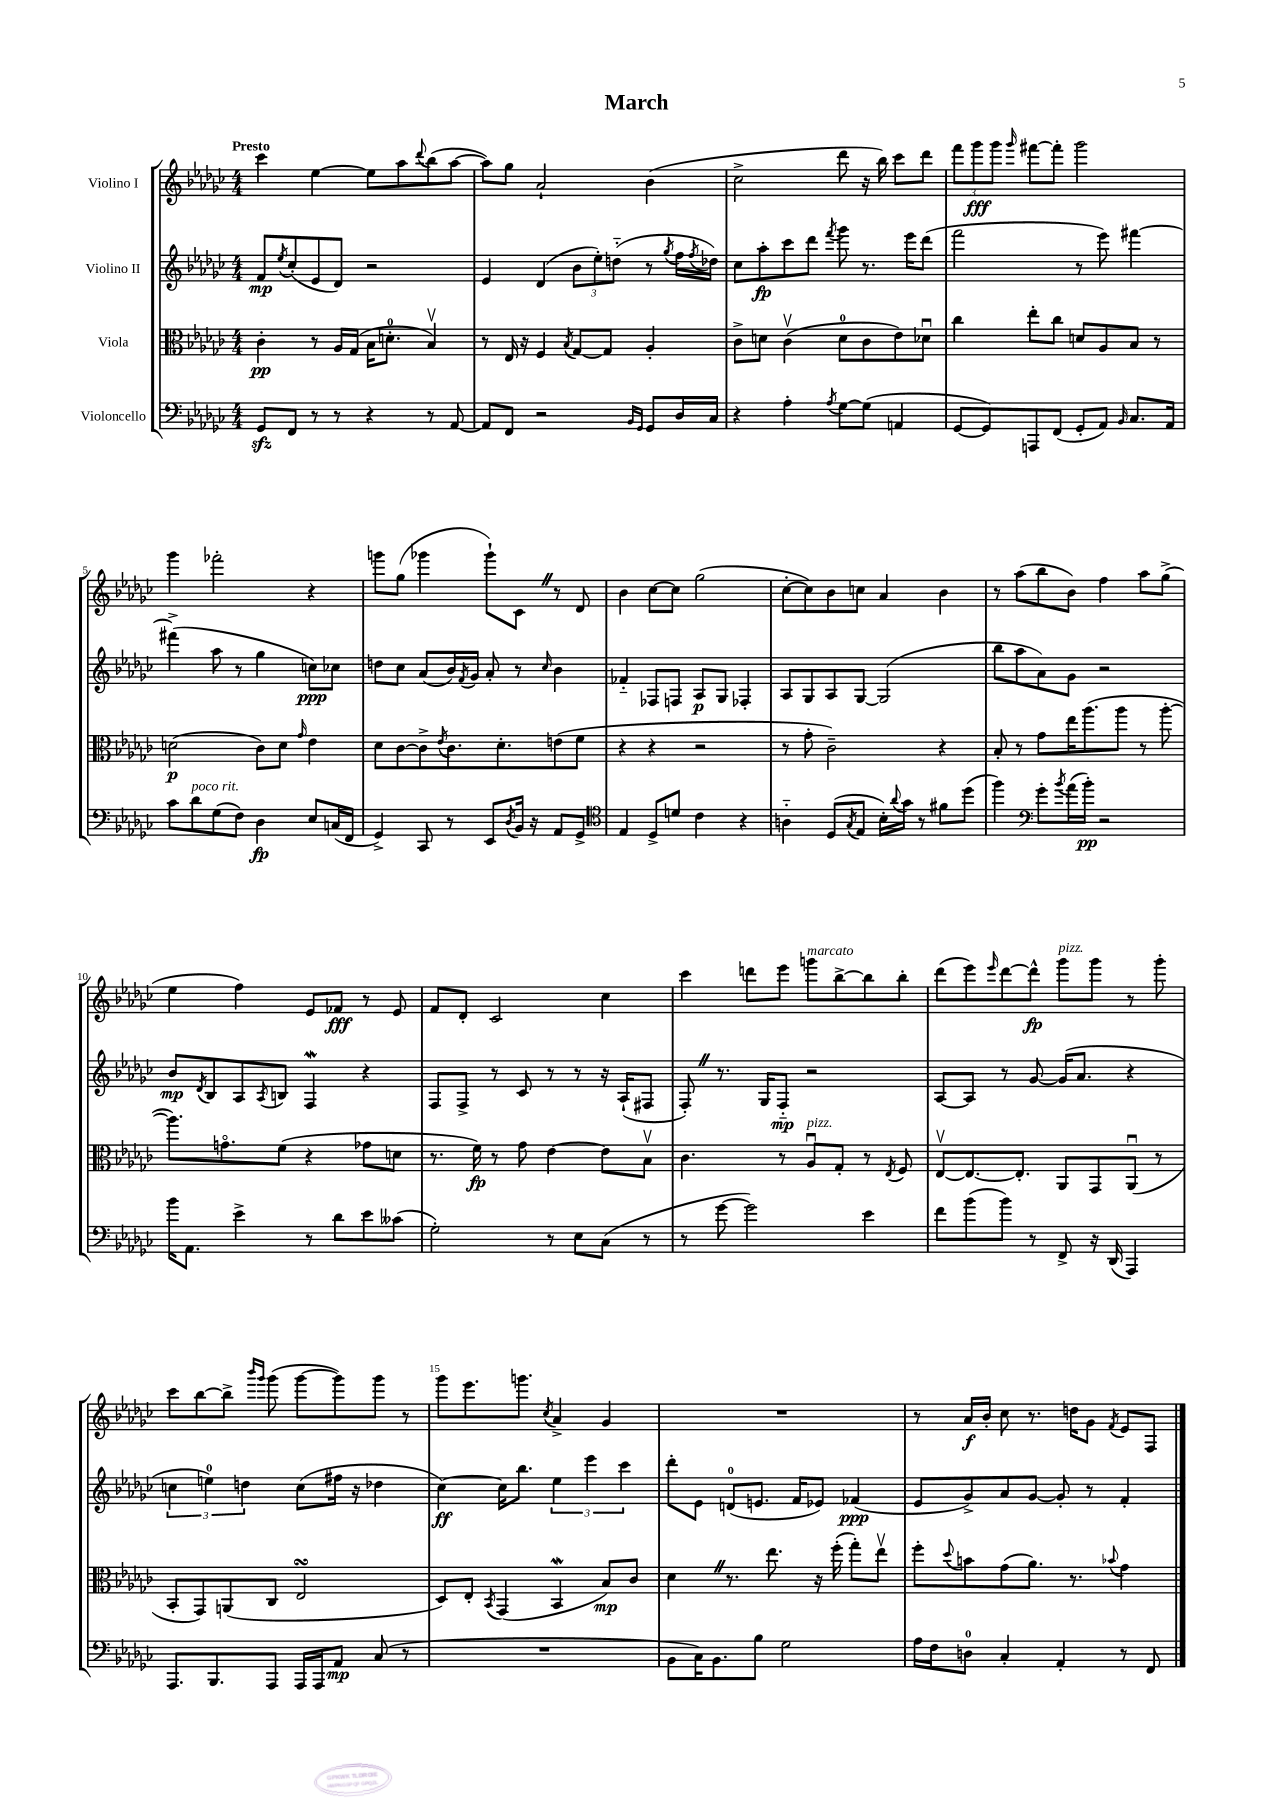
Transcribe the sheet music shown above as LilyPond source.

\header { title = "March" }
<<
\new StaffGroup <<
\new Staff = "s0" \with { instrumentName = "Violino I" } {
    \clef treble \key ges \major \numericTimeSignature \time 4/4 \tempo "Presto"
    ces'''4 ees''4~ ees''8 aes''8 \appoggiatura { des'''8 } bes''8( aes''8~ |
    aes''8) ges''8 aes'2-! bes'4( |
    ces''2-> des'''8 r16 bes''16) ces'''8 des'''8 |
    \tuplet 3/2 { f'''8 ges'''8\fff ges'''8 } \grace { ges'''16 } fis'''8~ fis'''8-. ges'''2 |
    ges'''4 fes'''2-. r4 |
    g'''8 ges''8( ges'''4 ges'''8-!) ces'8 \once \override BreathingSign.text = \markup { \musicglyph "scripts.caesura.straight" } \breathe r8 des'8 |
    bes'4 ces''8~ ces''8 ges''2( |
    ces''8~-. ces''8) bes'8 c''8 aes'4 bes'4 |
    r8 aes''8( bes''8 bes'8) f''4 aes''8 ges''8->( |
    ees''4 f''4) ees'8 fes'8\fff r8 ees'8 |
    f'8 des'8-. ces'2 ces''4 |
    ces'''4 d'''8 ees'''8 g'''8^\markup { \italic "marcato" } bes''8~-> bes''8 bes''8-. |
    des'''8( ees'''8) \grace { ees'''16 } des'''8~ des'''8-^\fp ges'''8^\markup { \italic "pizz." } ges'''8 r8 ges'''8-. |
    ces'''8 bes''8~ bes''8-> \grace { bes'''16 ges'''16 } ges'''8( ges'''8~ ges'''8) ges'''8 r8 |
    ges'''8 ees'''8. g'''8. \acciaccatura { ces''8 } aes'4-> ges'4 |
    R1 |
    r8 aes'16\f bes'16-. ces''8 r8. d''16 ges'8 \acciaccatura { f'8 } ees'8 f8 \bar "|." |
}
\new Staff = "s1" \with { instrumentName = "Violino II" } {
    \clef treble \key ges \major \numericTimeSignature \time 4/4
    f'8\mp \acciaccatura { ees''8 } ces''8-.( ees'8 des'8) r2 |
    ees'4 des'4( \tuplet 3/2 { bes'8 ees''8-.) d''8-_( } r8 \acciaccatura { ges''8 } f''16 \acciaccatura { f''8 } des''16) |
    ces''8 aes''8-.\fp ces'''8 des'''8 \acciaccatura { f'''8 } ges'''8 r8. ees'''16 des'''8( |
    f'''2 r8 ees'''8) fis'''4~ |
    fis'''4->( aes''8 r8 ges''4 c''8\ppp) ces''8 |
    d''8 ces''8 aes'8( bes'16) \acciaccatura { f'8 } ges'16 aes'8-. r8 \grace { ces''16 } bes'4 |
    fes'4-_ fes8 f8 aes8\p ges8 fes4-. |
    aes8 ges8 aes8 ges8~ ges2( |
    bes''8 aes''8 aes'8) ges'8 r2 |
    bes'8\mp \acciaccatura { des'8 } bes8 aes8 \acciaccatura { aes8 } b8 f4\mordent r4 |
    f8 f8-> r8 ces'8 r8 r8 r16 aes16-!( fis8 |
    f8-.) \once \override BreathingSign.text = \markup { \musicglyph "scripts.caesura.straight" } \breathe r8. ges16 f8-_\mp r2 |
    aes8~ aes8 r8 ges'8~ ges'16( aes'8. r4 |
    \tuplet 3/2 { c''4 e''4-0) d''4 } c''8( fis''16 r16 des''4 |
    ces''4~\ff) ces''16 bes''8. \tuplet 3/2 { ees''4 ees'''4 ces'''4 } |
    des'''8-. ees'8 d'8-0( e'8. f'16 ees'8) fes'4\ppp( |
    ees'8 ges'8->) aes'8 ges'8~ ges'8-. r8 f'4-. \bar "|." |
}
\new Staff = "s2" \with { instrumentName = "Viola" } {
    \clef alto \key ges \major \numericTimeSignature \time 4/4
    ces'4-.\pp r8 aes16 ges16( bes16 d'8.-0-. bes4\upbow) |
    r8 ees16 r16 f4 \acciaccatura { bes8 } ges8~ ges8 aes4-. |
    ces'8-> d'8 ces'4\upbow( d'8-0 ces'8 ees'8) des'8\downbow |
    ces''4 ees''8-. ces''8 d'8 aes8 bes8 r8 |
    d'2\p( ces'8) d'8 \grace { ges'16 } ees'4 |
    des'8 ces'8~ ces'8-> \acciaccatura { ees'8 } ces'8. des'8.-. e'8( f'8 |
    r4 r4 r2 |
    r8 ges'8-. ces'2--) r4 |
    bes8-. r8 ges'8 ees''16 aes''8.( aes''8 r8 aes''8~-. |
    aes''8.) g'8.\flageolet f'8( r4 ges'8 d'8 |
    r8. f'16\fp) r8 ges'8 ees'4~ ees'8 bes8\upbow |
    ces'4. r8 aes8\downbow^\markup { \italic "pizz." } ges8-. r8 \acciaccatura { ees8 } f8 |
    ees8~\upbow ees8.~ ees8.-. aes,8 ges,8 aes,8\downbow( r8 |
    bes,8-. ges,8) a,8( ces8 ees2\turn |
    des8) ees8-. \acciaccatura { bes,8 } ges,4( bes,4\mordent bes8\mp) ces'8 |
    des'4 \once \override BreathingSign.text = \markup { \musicglyph "scripts.caesura.straight" } \breathe r8. ees''8. r16 f''16-.( ges''8-.) ees''8\upbow |
    f''8-. \appoggiatura { des''8 } b'8 ges'8( aes'8.) r8. \appoggiatura { bes'8 } ges'4 \bar "|." |
}
\new Staff = "s3" \with { instrumentName = "Violoncello" } {
    \clef bass \key ges \major \numericTimeSignature \time 4/4
    ges,8\sfz f,8 r8 r8 r4 r8 aes,8~ |
    aes,8 f,8 r2 \grace { bes,16 ges,16 } ges,8 des16 ces16 |
    r4 aes4-. \acciaccatura { aes8 } ges8~ ges8( a,4 |
    ges,8~ ges,8) a,,8 f,8( ges,8-. aes,8) \grace { bes,16 } ces8. aes,16 |
    ces'8 des'8^\markup { \italic "poco rit." } ges8( f8) des4\fp ees8 c16( f,16 |
    ges,4->) ces,8 r8 ees,8 \acciaccatura { des8 } bes,16 r16 aes,8 ges,8-> |
    \clef tenor ees4 des8-> d'8 ces'4 r4 |
    a4-_ des8( \acciaccatura { ges8 } ees8 bes16-.) \appoggiatura { aes'8 } ges'16 r8 fis'8 des''8( |
    f''4) \clef bass ges'8-. \acciaccatura { bes'8 } aes'16( bes'16-.\pp) r2 |
    bes'16 aes,8. ees'4-> r8 des'8 ees'8 ceses'8( |
    ges2-.) r8 ees8 ces8( r8 |
    r8 ges'8~ ges'2) ees'4 |
    f'8 bes'8( bes'8) r8 f,8-> r16 des,16( aes,,4) |
    aes,,8. bes,,8. aes,,8 aes,,16 aes,,16 aes,8\mp ces8( r8 |
    R1 |
    bes,8 ces16) bes,8. bes8 ges2 |
    aes16 f16 d8-0 ces4-. aes,4-. r8 f,8 \bar "|." |
}
>>
>>
\layout { \context { \Score \override BarNumber.break-visibility = ##(#f #t #t) barNumberVisibility = #(every-nth-bar-number-visible 5) } }
